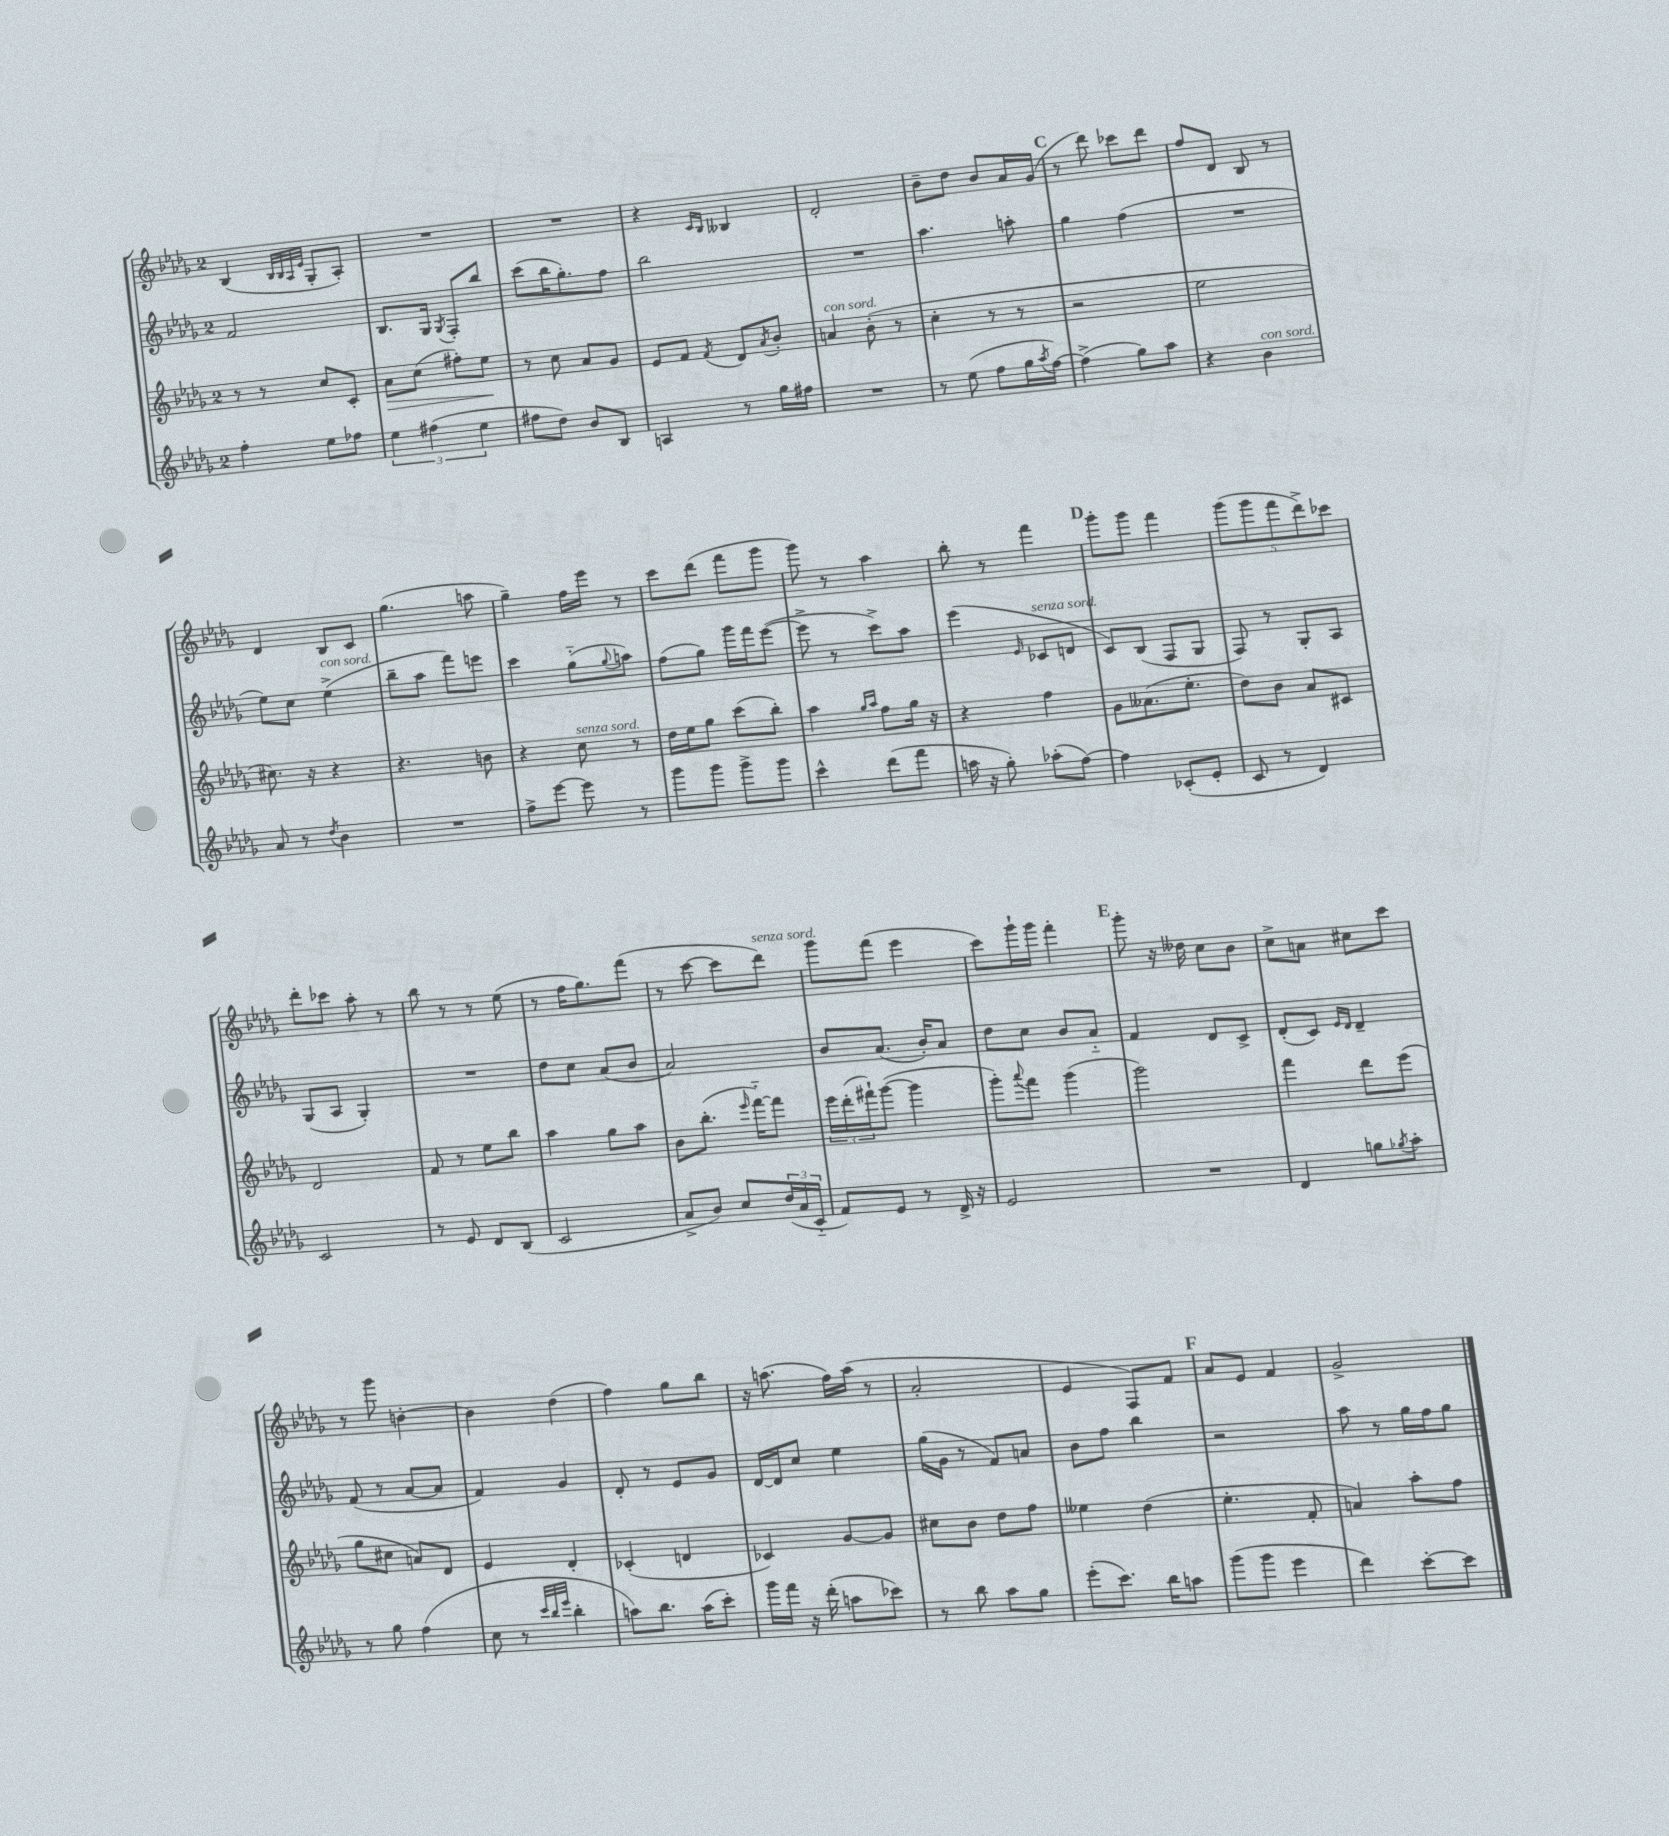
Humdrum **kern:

**kern	**kern	**dynam	**kern	**kern
*part4	*part3	*part3	*part2	*part1
*staff4	*staff3	*staff3	*staff2	*staff1
*clefG2	*clefG2	*	*clefG2	*clefG2
*k[b-e-a-d-g-]	*k[b-e-a-d-g-]	*	*k[b-e-a-d-g-]	*k[b-e-a-d-g-]
*M2/4	*M2/4	*	*M2/4	*M2/4
=93	=93	=93	=93	=93
4ff'\	8r	.	2f/	(4B-/
.	8r	.	.	.
.	.	.	.	32qqB-/LLL
.	.	.	.	32qqB-/
.	.	.	.	32qqA-/
.	.	.	.	32qqe-/JJJ
8ee-\L	8cc/L	.	.	8G-'/L
8ff-X\J	8c'/J	.	.	8A-'/J)
=94	=94	=94	=94	=94
!	!	!LO:HP:b	!	!
6ee-\	8a-\L	>	8.B-/L	2r
.	(8cc\J	.	.	.
(6ff#X\	.	.	.	.
.	.	.	16G-/Jk	.
.	.	.	8qG-/	.
.	8ff#X'\L)	.	8F'/L	.
6ee-\	.	.	.	.
.	8ee-\J	.	8bb-/J	.
.	.	]	.	.
=95	=95	=95	=95	=95
8ff#X\L	8r	.	(8ccc\L	2r
8dd-\J)	8cc\	.	16bb-\K	.
.	.	.	8.gg-'\)	.
8b-/L	8a-/L	.	.	.
8B-/J	8g-/J	.	8ff\J	.
=96	=96	=96	=96	=96
4An/	8e-/L	.	2bb-\	4r
.	8f/J	.	.	.
.	.	.	.	16qqc/LL
.	8qf/	.	.	16qqB-/JJ
8r	8d-/L	.	.	4B--X/
.	8qa-/	.	.	.
16gg-\LL	8b-'/J	.	.	.
16ff#X\JJ	.	.	.	.
=97	=97	=97	=97	=97
!	!LO:TX:a:i:t=con sord.	!	!	!
2r	4an/	.	2r	2d-'/
.	(8b-'\	.	.	.
.	8r	.	.	.
=98	=98	=98	=98	=98
8r	4cc'\	.	4.aa-\	8b-~\L
(8ee-\	.	.	.	8dd-\J
8ff\L	8r	.	.	8b-/L
16gg-\L	8r	.	8aan'\	16a-/L
8qaa-/	.	.	.	.
[16ff\JJ)	.	.	.	(16g-/JJ
!!LO:REH:place=s1:t=C
=99	=99	=99	=99	=99
(4ff^\]	2r	.	4gg-\	8r
.	.	.	.	8ddd-\)
8gg-\L)	.	.	(4ff\	8ccc-X\L
8aa-\J	.	.	.	8ddd-\J
=100	=100	=100	=100	=100
4r	2ee-\	.	2r	8ff/L
.	.	.	.	8d-/J
!LO:TX:a:i:t=con sord.	!	!	!	!
4b-\	.	.	.	8B-/
.	.	.	.	8r
!!LO:LB:g=z
=101	=101	=101	=101	=101
8a-/	8.cc#X\)	.	8ee-\L)	4d-/
8r	.	.	8cc\J	.
.	16r	.	.	.
8qdd-/	.	.	.	.
!	!	!	!LO:TX:a:i:t=con sord.	!
4b-\	4r	.	(4ee-^\	8B-/L
.	.	.	.	8c/J
=102	=102	=102	=102	=102
2r	4.r	.	8bb-~\L	(4.gg-\
.	.	.	8aa-\J	.
.	.	.	8fff\L)	.
.	8bn\	.	8eeen\J	8aan\
=103	=103	=103	=103	=103
8ff^\L	4r	.	4ccc\	4gg-~\)
[8eee-\J	.	.	.	.
!	!LO:TX:a:i:t=senza sord.	!	!	!
8eee-\]	8cc\	.	(8gg-\L	16ff\LL
.	.	.	.	16eee-\JJ
.	.	.	8qqgg-/	.
8r	8r	.	8aan\J)	8r
=104	=104	=104	=104	=104
8ggg-\L	16dd-\LL	.	(8ff\L	8ccc\L
.	16ee-\J	.	.	.
8ggg-\J	8gg-\J	.	8gg-\J)	(8ddd-\J
8ggg-^\L	(8ccc\L	.	16ggg-\LL	8fff\L
.	.	.	16fff\J	.
8ggg-\J	8bb-'\J)	.	([8eee-\J	8ggg-\J
=105	=105	=105	=105	=105
4ccc^^\	4aa-\	.	8eee-^\]	8ggg-\)
.	.	.	8r	8r
.	16qqgg-/LL	.	.	.
.	16qqaa-/JJ	.	.	.
(8ddd-\L	8ff\L	.	8ccc^\L)	4aa-\
8fff\J	16gg-\Jk	.	8aa-\J	.
.	16r	.	.	.
=106	=106	=106	=106	=106
16aan\	4r	.	(4eee-\	8bb-'\
16r	.	.	.	.
8gg-'\)	.	.	.	8r
.	.	.	16qqe-/	.
!	!	!	!LO:TX:a:i:t=senza sord.	!
(8aa-X'\L	4ff\	.	8c-X/L	4fff\
[8ff\J)	.	.	8dn/J	.
!!LO:REH:place=s1:t=D
=107	=107	=107	=107	=107
4ff\]	8g-\L	.	8c/L)	8ggg-'\L
.	(8.a--X\	.	(8B-/J	8ggg-\J
(8c-X'/L	.	.	8F/L	4fff\
.	8.ee-'\J	.	.	.
8e-'/J	.	.	8G-/J	.
=108	=108	=108	=108	=108
8c/	8dd-\L)	.	8F/)	(10ggg-\L
.	.	.	.	10ggg-\
8r	8b-\J	.	8r	.
.	.	.	.	10fff\
4d-/)	8a-/L	.	8G-'/L	.
.	.	.	.	10ddd-^\)
.	8c#X/J	.	8A-/J	.
.	.	.	.	10ccc-X\J
!!LO:LB:g=z
=109	=109	=109	=109	=109
2c/	2d-/	.	(8G-/L	8ddd-'\L
.	.	.	8A-/J	8ccc-X\J
.	.	.	4G-'/)	8aa-'\
.	.	.	.	8r
=110	=110	=110	=110	=110
8r	8f/	.	2r	8bb-\
8e-/	8r	.	.	8r
8d-/L	8ee-\L	.	.	8r
(8B-/J	8bb-\J	.	.	(8ee-\
=111	=111	=111	=111	=111
2c/	4aa-\	.	8dd-\L	8r
.	.	.	8cc\J	16ff\KL
.	.	.	.	8.gg-\)
.	8gg-\L	.	(8a-/L	.
.	8aa-\J	.	8b-/J	(8fff\J
=112	=112	=112	=112	=112
8a-^/L	8b-\L	.	2a-/)	8r
8b-/J)	(8.bb-'\J	.	.	[8ccc\
8cc/L	.	.	.	8ccc\L]
.	16qqeee-/	.	.	.
.	[16fff\KL)	.	.	.
!	!	!	!	!LO:TX:a:i:t=senza sord.
(24dd-/L	8fff\J]	.	.	8ddd-\J)
24a-/	.	.	.	.
24c/JJ	.	.	.	.
=113	=113	=113	=113	=113
8f/L)	24eee-\LL	.	8b-/L	8ggg-\L
.	(24ddd-'\	.	.	.
.	24fff#X`\J)	.	.	.
8e-/J	([8ggg-\J	.	(8.a-/J	(8fff\J
8r	4ggg-\]	.	.	4eee-\
.	.	.	16b-'/KL)	.
16d-^/	.	.	8a-/J	.
16r	.	.	.	.
=114	=114	=114	=114	=114
2e-/	8ggg-'\L)	.	8dd-\L	8ccc\L)
.	8qqaaa-/	.	.	.
.	8fff\J	.	8cc\J	16ggg-`\L
.	.	.	.	16ggg-\JJ
.	(4ggg-\	.	8b-/L	4fff'\
.	.	.	8a-/J	.
!!LO:REH:place=s1:t=E
=115	=115	=115	=115	=115
2r	2ggg-\)	.	4f/	8ggg-'\
.	.	.	.	16r
.	.	.	.	16dd--X\
.	.	.	8d-/L	8cc\L
.	.	.	8c^/J	8b-\J
=116	=116	=116	=116	=116
4d-/	4fff\	.	(8d-'/L	8cc^\L
.	.	.	8c/J)	8an\J
.	.	.	16qqe-/LL	.
.	.	.	16qqd-/JJ	.
8ggn\L	8ddd-\L	.	4d-~/	8cc#X\L
8qgg-X/	.	.	.	.
8aa-'\J	(8eee-\J	.	.	8ccc\J
!!LO:LB:g=z
=117	=117	=117	=117	=117
8r	8gg-\L	.	(8f/	8r
8gg-\	8cc#X\J	.	8r	8ggg-\
(4ff\	8an/L)	.	[8a-/L	[4bn'\
.	8d-/J	.	8a-/J]	.
=118	=118	=118	=118	=118
8cc\	4e-/	.	4f/)	4b\]
8r	.	.	.	.
32qqccc/LLL	.	.	.	.
32qqbb-/	.	.	.	.
32qqeee-/JJJ	.	.	.	.
4bb-'\	4d-'/	.	4g-/	(4dd-\
=119	=119	=119	=119	=119
8aan\L)	(4c-X'/	.	8d-'/	4ff\)
8.bb-\J	.	.	8r	.
.	4dn/	.	8e-/L	8gg-\L
(16aa\KL	.	.	.	.
8ccc'\J)	.	.	8g-/J	8bb-\J
=120	=120	=120	=120	=120
16ggg-\LL	4c-X/)	.	[16d-/LL	16r
16fff\JJ	.	.	16d-/J]	(8.aan\
16r	.	.	8cc/J	.
(16ddd-'\	.	.	.	.
8aan\L	[8g-/L	.	4ee-\	16ff\LL)
.	.	.	.	(16aa\JJ
8ccc-X\J)	8g-/J]	.	.	8r
=121	=121	=121	=121	=121
8r	8cc#X\L	.	(16gg-\LL	2a-'/
.	.	.	16g-\JJ	.
8bb-\	8b-\J	.	8r	.
8aa-\L	8dd-\L	.	8f/L)	.
8gg-\J	8ff\J	.	8an/J	.
=122	=122	=122	=122	=122
(8eee-'\L	4ee--X\	.	8b-\L	4e-/
8.ccc\J)	.	.	8ff\J	.
.	(4dd-\	.	4bb-\	8F/L)
16bb-\KL	.	.	.	.
8aan\J	.	.	.	8f/J
!!LO:REH:place=s1:t=F
=123	=123	=123	=123	=123
(8ggg-\L	4.ee-'\	.	2r	8a-/L
8ggg-\J	.	.	.	8e-/J
4eee-\	.	.	.	4f/
.	8f'/	.	.	.
=124	=124	=124	=124	=124
4ddd-\)	4an/)	.	8aa-\	2g-^/
.	.	.	8r	.
[8ccc'\L	8aa-'\L	.	16gg-\LL	.
.	.	.	16ff\J	.
8ccc\J]	8ff\J	.	8gg-\J	.
==	==	==	==	==
*-	*-	*-	*-	*-
